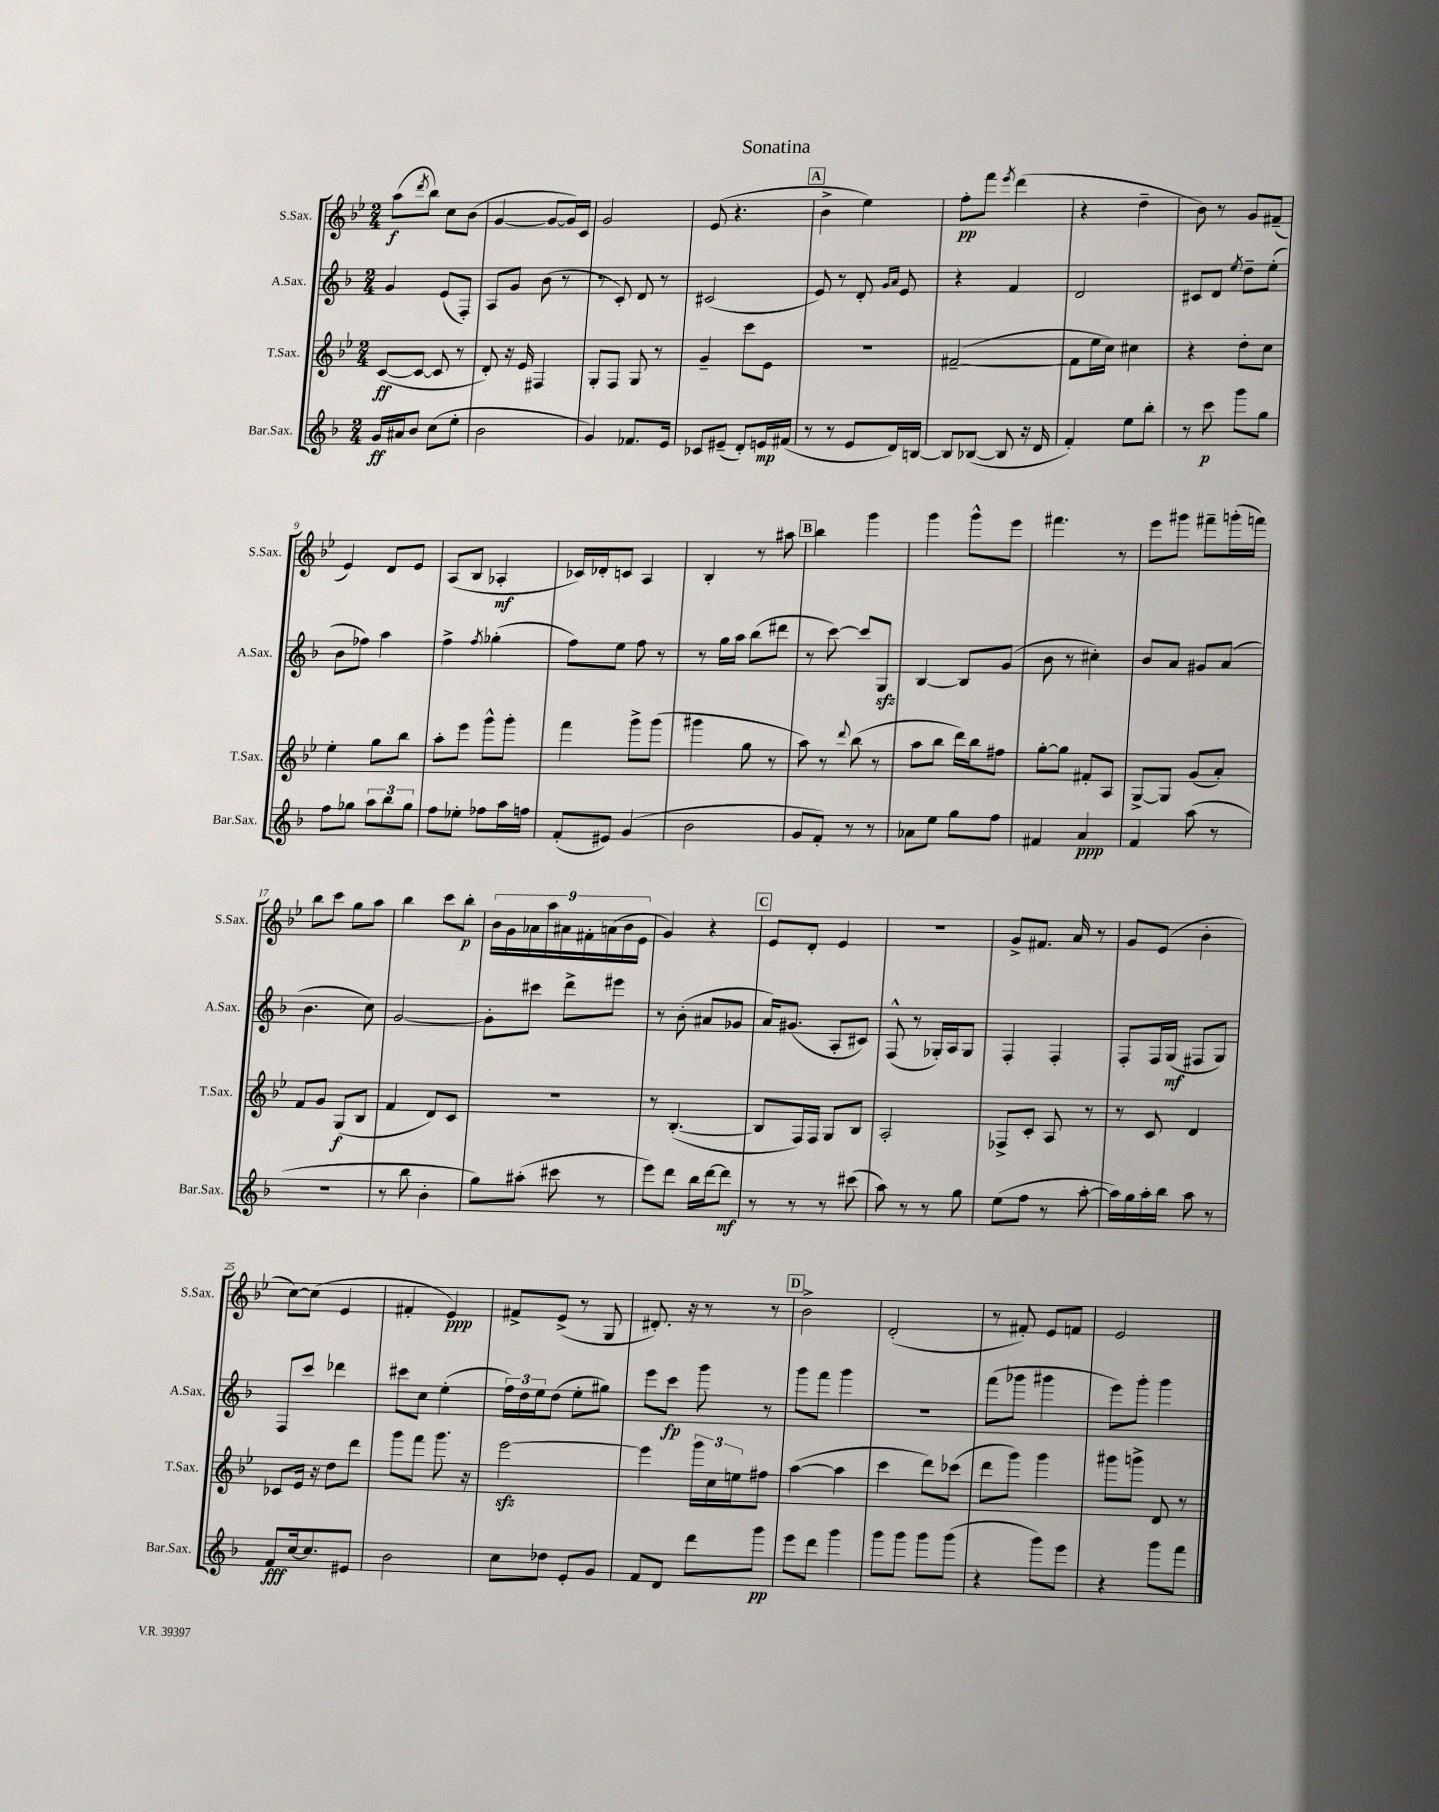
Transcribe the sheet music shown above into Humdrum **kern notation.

**kern	**dynam	**kern	**dynam	**kern	**dynam	**kern	**dynam
*part4	*part4	*part3	*part3	*part2	*part2	*part1	*part1
*staff4	*staff4	*staff3	*staff3	*staff2	*staff2	*staff1	*staff1
*I"Bar.Sax.	*	*I"T.Sax.	*	*I"A.Sax.	*	*I"S.Sax.	*
*I'Bar.Sax.	*	*I'T.Sax.	*	*I'A.Sax.	*	*I'S.Sax.	*
*clefG2	*	*clefG2	*	*clefG2	*	*clefG2	*
*k[b-]	*	*k[b-e-]	*	*k[b-]	*	*k[b-e-]	*
*M2/4	*	*M2/4	*	*M2/4	*	*M2/4	*
=1	=1	=1	=1	=1	=1	=1	=1
16g/LL	ff	([8c/L	ff	4g/	.	(8aa\L	f
16a#X/J	.	.	.	.	.	.	.
.	.	.	.	.	.	8qddd/	.
8b-/J	.	8c/J_	.	.	.	8bb-\J)	.
(8cc\L	.	8c/]	.	(8e/L	.	8cc\L	.
8ee'\J	.	8r	.	8F'/J)	.	(8b-\J	.
=2	=2	=2	=2	=2	=2	=2	=2
2b-\	.	8d'/)	.	8A/L	.	[4g/	.
.	.	16r	.	8g/J	.	.	.
.	.	16e-/	.	.	.	.	.
.	.	4F#X/	.	(8b-\	.	8g/L_	.
.	.	.	.	8r	.	16g/L])	.
.	.	.	.	.	.	16c/JJ	.
=3	=3	=3	=3	=3	=3	=3	=3
4g/)	.	8G'/L	.	8r	.	2g/	.
.	.	8F/J	.	8c'/)	.	.	.
8.f-X/L	.	8G/	.	8d/	.	.	.
.	.	8r	.	8r	.	.	.
16e/Jk	.	.	.	.	.	.	.
=4	=4	=4	=4	=4	=4	=4	=4
8c-X/L	.	4g~/	.	(2c#X/	.	(8e-/	.
(8e#X~/J	.	.	.	.	.	4.r	.
8d'/L)	.	8ccc\L	.	.	.	.	.
16en/L	mp	8e-\J	.	.	.	.	.
(16f#X/JJ	.	.	.	.	.	.	.
!!LO:REH:place=s1:t=A
=5	=5	=5	=5	=5	=5	=5	=5
8r	.	2r	.	8e/)	.	4b-^\	.
8r	.	.	.	8r	.	.	.
8e/L	.	.	.	8d'/	.	4ee-\)	.
.	.	.	.	16qqg/LL	.	.	.
.	.	.	.	16qqa/JJ	.	.	.
16d/L)	.	.	.	8e/	.	.	.
[16Bn/JJ	.	.	.	.	.	.	.
=6	=6	=6	=6	=6	=6	=6	=6
8B/L]	.	([2f#X~/	.	4r	.	8ff'\L	pp
([8B-X/J	.	.	.	.	.	8fff\J	.
.	.	.	.	.	.	8qeee-/	.
8B-/]	.	.	.	4f/	.	(4ddd\	.
16r	.	.	.	.	.	.	.
16d/	.	.	.	.	.	.	.
=7	=7	=7	=7	=7	=7	=7	=7
4f'/)	.	8f#\L]	.	2d/	.	4r	.
.	.	16ee-\L	.	.	.	.	.
.	.	16cc\JJ)	.	.	.	.	.
8ee\L	.	4cc#X\	.	.	.	4dd~\	.
8bb-'\J	.	.	.	.	.	.	.
=8	=8	=8	=8	=8	=8	=8	=8
8r	.	4r	.	8c#X/L	.	8b-\)	.
8ccc\	p	.	.	8d/J	.	8r	.
.	.	.	.	8qee/	.	.	.
8ggg\L	.	8dd'\L	.	8dd~\L	.	8g/L	.
8gg\J	.	8cc\J	.	(8ee'\J	.	(8f#X~/J	.
!!LO:LB:g=z
=9	=9	=9	=9	=9	=9	=9	=9
8ff\L	.	4ee-'\	.	8b-\L	.	4e-/)	.
8gg-X\J	.	.	.	8ff-X\J)	.	.	.
12aa\L	.	8gg\L	.	4aa\	.	8d/L	.
12bb-\	.	.	.	.	.	.	.
.	.	8bb-\J	.	.	.	8e-/J	.
12gg-\J	.	.	.	.	.	.	.
=10	=10	=10	=10	=10	=10	=10	=10
8ff\L	.	8aa'\L	.	4ff^\	.	(8A/L	.
8ee-X'\J	.	8eee-\J	.	.	.	8B-/J	.
.	.	.	.	8qff/	.	.	.
8ff-X\L	.	8ggg^^\L	.	(4gg-X'\	.	4A-X'/	mf
16aa\L	.	8ggg'\J	.	.	.	.	.
16ffn\JJ	.	.	.	.	.	.	.
=11	=11	=11	=11	=11	=11	=11	=11
(8f'/L	.	4fff\	.	8ff\L)	.	16c-X/LL)	.
.	.	.	.	.	.	16d-X'/J	.
8e#X/J)	.	.	.	8ee\J	.	8cn/J	.
(4g/	.	8ggg^\L	.	8ff\	.	4A/	.
.	.	(8ggg\J	.	8r	.	.	.
=12	=12	=12	=12	=12	=12	=12	=12
2b-\	.	4ggg#X\	.	8r	.	4B-'/	.
.	.	.	.	16gg\LL	.	.	.
.	.	.	.	16aa\JJ	.	.	.
.	.	8gg\	.	(8bb-\L	.	8r	.
.	.	8r	.	8ddd#X\J	.	8aa#X\	.
!!LO:REH:place=s1:t=B
=13	=13	=13	=13	=13	=13	=13	=13
8g/L	.	8aa\)	.	8r	.	4bb-\	.
8f'/J)	.	8r	.	[8ccc\)	.	.	.
.	.	8qqddd/	.	.	.	.	.
8r	.	(8bb-\	.	8ccc/L]	.	4ggg\	.
8r	.	8r	.	8Gzz/J	.	.	.
=14	=14	=14	=14	=14	=14	=14	=14
8a-X\L	.	8aa\L	.	[4B-/	.	4ggg\	.
8ee\J	.	8bb-\J	.	.	.	.	.
8gg\L	.	16ddd\LL)	.	8B-/L]	.	8ggg^^\L	.
.	.	16bb-\J	.	.	.	.	.
8ff\J	.	8ff#X\J	.	(8g/J	.	8eee-\J	.
=15	=15	=15	=15	=15	=15	=15	=15
4f#X/	.	[8gg'\L	.	8b-\	.	4.fff#X\	.
.	.	8gg\J]	.	8r	.	.	.
4a/	ppp	8f#X'/L	.	4cc#X'\)	.	.	.
.	.	8A/J	.	.	.	8r	.
=16	=16	=16	=16	=16	=16	=16	=16
4f/	.	[8G^/L	.	8b-/L	.	8eee-\L	.
.	.	8G/J]	.	8a/J	.	8ggg#X\J	.
(8aa\	.	(8g/L	.	8g#X/L	.	8fff#X~\L	.
8r	.	8a'/J)	.	(8a/J	.	(16gggn'\L	.
.	.	.	.	.	.	16fffn\JJ)	.
!!LO:LB:g=z
=17	=17	=17	=17	=17	=17	=17	=17
2r	.	8f/L	.	4.b-\	.	8bb-\L	.
.	.	8g/J	.	.	.	8ccc\J	.
.	.	(8G/L	f	.	.	8gg\L	.
.	.	8B-/J	.	8cc\)	.	8aa\J	.
=18	=18	=18	=18	=18	=18	=18	=18
8r	.	4f/	.	[2g/	.	4bb-\	.
8bb-\	.	.	.	.	.	.	.
4b-'\	.	8d/L)	.	.	.	8ccc\L	.
.	.	8c/J	.	.	.	8bb-'\J	p
=19	=19	=19	=19	=19	=19	=19	=19
8gg\L)	.	2r	.	8g'\L]	.	18b-\LL	.
.	.	.	.	.	.	18g\	.
.	.	.	.	.	.	18a-X\	.
(8aa#X'\J	.	.	.	8ccc#X\J	.	.	.
.	.	.	.	.	.	18aa\	.
.	.	.	.	.	.	18a#X\	.
8ccc#X\	.	.	.	8ddd^\L	.	.	.
.	.	.	.	.	.	18f#X'\	.
.	.	.	.	.	.	(18an\	.
8r	.	.	.	8eee#X\J	.	.	.
.	.	.	.	.	.	18b-\	.
.	.	.	.	.	.	18e-\JJ	.
=20	=20	=20	=20	=20	=20	=20	=20
8eee\L)	.	8r	.	8r	.	4g/)	.
8ddd\J	.	([4.B-'/	.	(8b-'\	.	.	.
16bb-\LL	.	.	.	8a#X/L	.	4r	.
[16ddd\J	.	.	.	.	.	.	.
8ddd\J]	mf	.	.	8g-X/J	.	.	.
!!LO:REH:place=s1:t=C
=21	=21	=21	=21	=21	=21	=21	=21
8r	.	8B-/L]	.	16a/KL)	.	8e-/L	.
.	.	.	.	(8.g#X/J	.	.	.
8r	.	16F/L)	.	.	.	8d'/J	.
.	.	16F/JJ	.	.	.	.	.
8r	.	8G/L	.	8A'/L	.	4e-/	.
(8ccc#X\	.	8B-/J	.	8c#X/J)	.	.	.
=22	=22	=22	=22	=22	=22	=22	=22
8aa\)	.	2A'/	.	(8F^^/	.	2r	.
8r	.	.	.	8r	.	.	.
8r	.	.	.	16G-X'/LL)	.	.	.
.	.	.	.	16A/J	.	.	.
8gg\	.	.	.	8G-/J	.	.	.
=23	=23	=23	=23	=23	=23	=23	=23
(8ee\L	.	8F-X^/L	.	4F'/	.	8g^/L	.
8ff\J	.	8c'/J	.	.	.	8.f#X/J	.
8r	.	8A/	.	4F'/	.	.	.
.	.	.	.	.	.	16a/	.
[8aa'\	.	8r	.	.	.	8r	.
=24	=24	=24	=24	=24	=24	=24	=24
16aa\LL])	.	8r	.	8F'/L	.	8g/L	.
16gg\	.	.	.	.	.	.	.
16aa'\	.	8c/	.	16F/L	.	(8e-/J	.
16bb-\JJ	.	.	.	(16G/JJ	mf	.	.
8aa\	.	4d/	.	8F#X/L	.	4b-'\	.
8r	.	.	.	8G/J)	.	.	.
!!LO:LB:g=z
=25	=25	=25	=25	=25	=25	=25	=25
8f/L	fff	8c-X/L	.	8F/L	.	[8cc\L)	.
[16cc/k	.	16e-/Jk	.	8ccc/J	.	(8cc\J]	.
8.cc/]	.	16r	.	.	.	.	.
.	.	8dd\L	.	4ddd-X\	.	4e-/	.
8e#X/J	.	8ddd\J	.	.	.	.	.
=26	=26	=26	=26	=26	=26	=26	=26
2b-\	.	8ggg\L	.	8ccc#X\L	.	4f#X'/	.
.	.	8fff\J	.	8cc\J	.	.	.
.	.	8.ggg\	.	(4ee'\	.	4e-/)	ppp
.	.	16r	.	.	.	.	.
=27	=27	=27	=27	=27	=27	=27	=27
8cc\L	.	[2eee-zz\	.	24ff\LL)	.	8f#X^/L	.
.	.	.	.	24dd\	.	.	.
.	.	.	.	24ee\J	.	.	.
8dd-X\J	.	.	.	(8dd\J	.	(8e-^/J	.
8e'/L	.	.	.	8ee'\L	.	8r	.
8g/J	.	.	.	8gg#X\J)	.	8G/	.
=28	=28	=28	=28	=28	=28	=28	=28
8f/L	.	4eee-\]	.	8eee\L	.	8.d#X'/)	.
8d/J	.	.	.	8ccc\J	fp	.	.
.	.	.	.	.	.	16r	.
8ddd\L	.	24ggg\LL	.	8ggg\	.	8r	.
.	.	24cc\	.	.	.	.	.
.	.	24een\J	.	.	.	.	.
8ggg\J	pp	8ff#X\J	.	8r	.	8r	.
!!LO:REH:place=s1:t=D
=29	=29	=29	=29	=29	=29	=29	=29
8eee\L	.	([4aa\	.	8ggg\L	.	2b-^\	.
8ddd\J	.	.	.	8fff\J	.	.	.
4ggg\	.	4aa\]	.	4ggg\	.	.	.
=30	=30	=30	=30	=30	=30	=30	=30
8ggg\L	.	4ccc\	.	2r	.	(2d'/	.
8ggg\J	.	.	.	.	.	.	.
8ggg\L	.	8ddd\L)	.	.	.	.	.
(8ggg\J	.	(8ccc-X\J	.	.	.	.	.
=31	=31	=31	=31	=31	=31	=31	=31
4r	.	8ddd\L	.	(8fff\L	.	8r	.
.	.	8ggg\J)	.	8ggg-X\J	.	8f#X'/)	.
8ggg\L)	.	4ggg\	.	4ggg#X\	.	8e-/L	.
8eee\J	.	.	.	.	.	8fn/J	.
=32	=32	=32	=32	=32	=32	=32	=32
4r	.	8ggg#X\L	.	8eee\L)	.	2e-/	.
.	.	8gggn^\J	.	8ggg'\J	.	.	.
8ggg\L	.	8d/	.	4ggg\	.	.	.
8fff\J	.	8r	.	.	.	.	.
==	==	==	==	==	==	==	==
*-	*-	*-	*-	*-	*-	*-	*-
